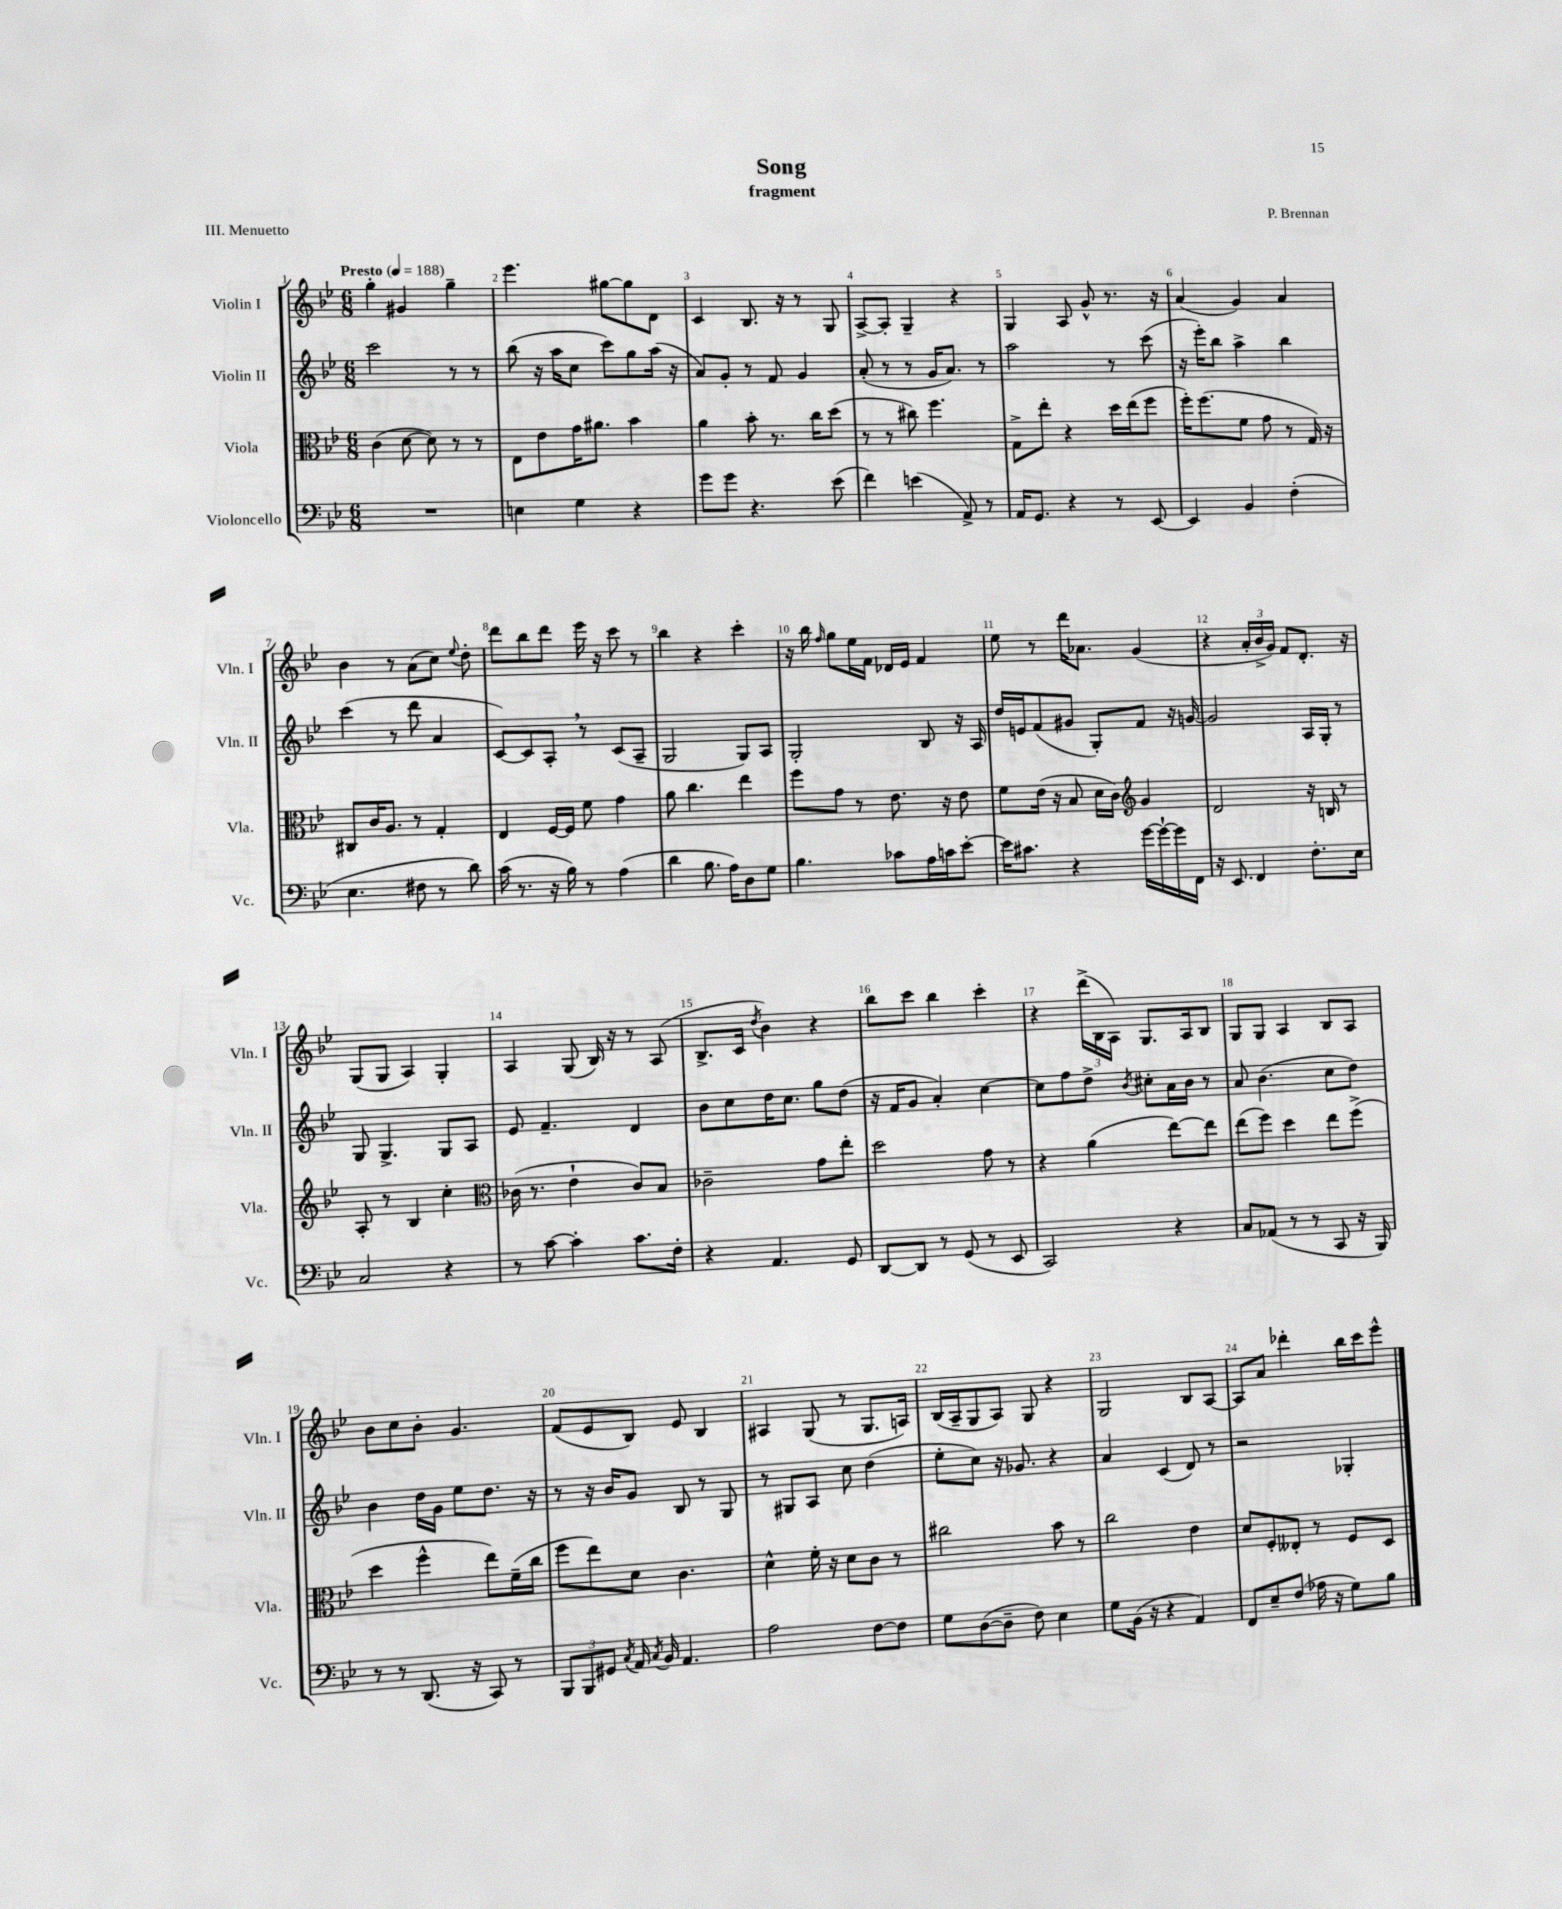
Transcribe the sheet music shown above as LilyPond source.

\header { title = "Song" composer = "P. Brennan" subtitle = "fragment" piece = "III. Menuetto" }
<<
\new StaffGroup <<
\new Staff = "s0" \with { instrumentName = "Violin I" shortInstrumentName = "Vln. I" } {
    \clef treble \key bes \major \numericTimeSignature \time 6/8 \tempo "Presto" 4 = 188
    \autoBeamOff g''4-. gis'4 g''4-- |
    ees'''4. gis''8[~ gis''8 d'8] |
    c'4 bes8. r16 r8 g8 |
    a8[~-> a8]-. g4-- r4 |
    g4 a8 g'8-^ r8. r16 |
    a'4( g'4) a'4 |
    bes'4 r8 a'8[( c''8]) \appoggiatura { ees''8 } d''8-. |
    d'''8[ bes''8 d'''8] ees'''16 r16 c'''8 r8 |
    bes''4 r4 c'''4-. |
    r16 bes''16 \grace { f''16 } g''8[ ees''16 f'16] des'16[ ees'16] f'4 |
    ees''8 r8 d'''16[ aes'8.] g'4( |
    r4 \tuplet 3/2 { a'16[-. bes'16-> g'16]) } f'8[ d'8.]-. r16 |
    g8[( g8] a4) g4-. |
    a4 g8( bes16) r16 r8 a8( |
    bes8.[-> c'16] \acciaccatura { d''8 } bes'4) r4 |
    bes''8[ c'''8] bes''4 c'''4-. |
    r4 \tuplet 3/2 { d'''16[->( bes16 a16]) } g8.[ a16 bes8] |
    g8[ g8] a4 bes8[ a8] |
    bes'8[ c''8 bes'8]-. g'4. |
    f'8[( ees'8 bes8]) ees'8 bes4 |
    ais4 g8( r8 g8.[ a16]) |
    bes16[( a16-- g8 a8]) g8 r4 |
    g2 bes8[ a8]~ |
    a8[ a'8] des'''4-. bes''16[ c'''16 ees'''8]-^ \bar "|." |
}
\new Staff = "s1" \with { instrumentName = "Violin II" shortInstrumentName = "Vln. II" } {
    \clef treble \key bes \major \numericTimeSignature \time 6/8
    \autoBeamOff c'''2 r8 r8 |
    bes''8( r16 a''16[ c''8] c'''8[) g''8 a''16]( r16 |
    a'8[) g'8]-. r8 f'8 g'4 |
    a'8-.( r8 r8 g'16[ a'8.]) r8 |
    a''2 r8 c'''8( |
    r16 ees'''16[-.) bes''8] a''4-> bes''4 |
    c'''4( r8 d'''8 a'4 |
    c'8[~) c'8 a8]-. \breathe r8 c'8[( a8]-- |
    g2 g8[) a8] |
    g2-. bes8 r16 a16 |
    d''16[ e'16 f'8( gis'8] g8[-.) f'8] r16 g'16~ |
    g'2 a16[ g16]-. r8 |
    g8 g4.-> g8[ a8] |
    ees'8 f'4.-- d'4 |
    bes'8[ c''8 d''16 c''8.] g''8[ d''8]( |
    r16 f'16[ g'8] a'4-.) c''4~ |
    c''8[ f''8 d''8]-> \acciaccatura { bes'8 } cis''8[-. a'16 bes'16] r8 |
    a'8 bes'4.( c''8[ d''8]) |
    bes'4 d''16[ g'16] ees''8[ d''8.] r16 |
    r8 r16 bes'16[ g'8] bes8 r8 g8 |
    r8 gis8[ a8] c''8 d''4( |
    ees''8[-. c''8]) r16 ges'8. r4 |
    a'4 c'4( d'8) r8 |
    r2 ges4-. \bar "|." |
}
\new Staff = "s2" \with { instrumentName = "Viola" shortInstrumentName = "Vla." } {
    \clef alto \key bes \major \numericTimeSignature \time 6/8
    \autoBeamOff c'4( d'8~ d'8) r8 r8 |
    ees8[ ees'8 g'16 ais'8.] bes'4 |
    a'4 bes'8-. r8. c''16[ d''8]( |
    r8 r8 cis''8) f''4. |
    g8[-> ees''8]-. r4 d''16[ ees''16( f''8] |
    f''16[-.) f''8.( f'8] g'8 r8 g16) r16 |
    cis8[ c'16 a8.] r8 g4-. |
    ees4 f16[~ f16] f'8 g'4 |
    a'8 c''4. ees''4 |
    f''8[ g'8] r8 ees'8. r16 ees'8 |
    f'8[ ees'16]( r16 bes8 d'16[ c'16]) \clef treble g'4 |
    d'2 r16 b16 r8 |
    a8-. r8 bes4 c''4-. |
    \clef alto ces'16( r8. ees'4-! ces'8[) bes8] |
    ces'2-- g'8[ ees''8]-. |
    d''2 g'8 r8 |
    r4 a'4( ees''8[~) ees''8] |
    ees''8[( f''8]) d''4 ees''8[ f''8]->( |
    d''4 f''4-^ ees''8[) f'16--( c''16] |
    f''8[ ees''8) d'8] c'4. |
    d'4-^ f'16-. r16 d'8[ c'8] r8 |
    cis''2 bes'8 r8 |
    c''2 ees'4 |
    d'8[ f8-. eeses8]-. r8 f8[ d8] \bar "|." |
}
\new Staff = "s3" \with { instrumentName = "Violoncello" shortInstrumentName = "Vc." } {
    \clef bass \key bes \major \numericTimeSignature \time 6/8
    \autoBeamOff R2. |
    e4 g4 r4 |
    g'8[ g'8] r4. ees'8( |
    f'4) e'4( a,8->) r8 |
    a,16[ g,8.] r4 r8 ees,8~ |
    ees,4 bes,4 f4-.( |
    ees4. fis8 r8 d'8) |
    c'16( r8. r16 bes16) r8 a4( |
    d'4 bes8. a16[) d8 g8] |
    bes4. ces'8[ a16 c'16 ees'8]~-. |
    ees'16[ cis'8.] r4 g'16[~ g'16~-! g'16 f,16] |
    r16 ees,8. f,4 f8.[-. ees16] |
    c2 r4 |
    r8 c'8~ c'4-. c'8.[ f16]-. |
    r4 a,4. g,8 |
    d,8[~ d,8] r8 g,8( r8 ees,8 |
    c,2) r4 |
    c8[ aes,8]( r8 r8 c,8 r16 bes,,16) |
    r8 r8 d,8.( r16 c,8) r8 |
    \tuplet 3/2 { bes,,8[ bes,,8 gis,8] } \acciaccatura { c8 } a,16 \acciaccatura { c8 } bes,16 a,4. |
    a2 f8[~ f8] |
    g8[ d8~( d8]-- f8) ees4 |
    g8[ bes,16]( r16 r4 a,4) |
    f,8[ ees8-- f8]( aes16 r16 g8[) bes8] \bar "|." |
}
>>
>>
\layout { \context { \Score \override BarNumber.break-visibility = ##(#f #t #t) barNumberVisibility = #all-bar-numbers-visible } }
